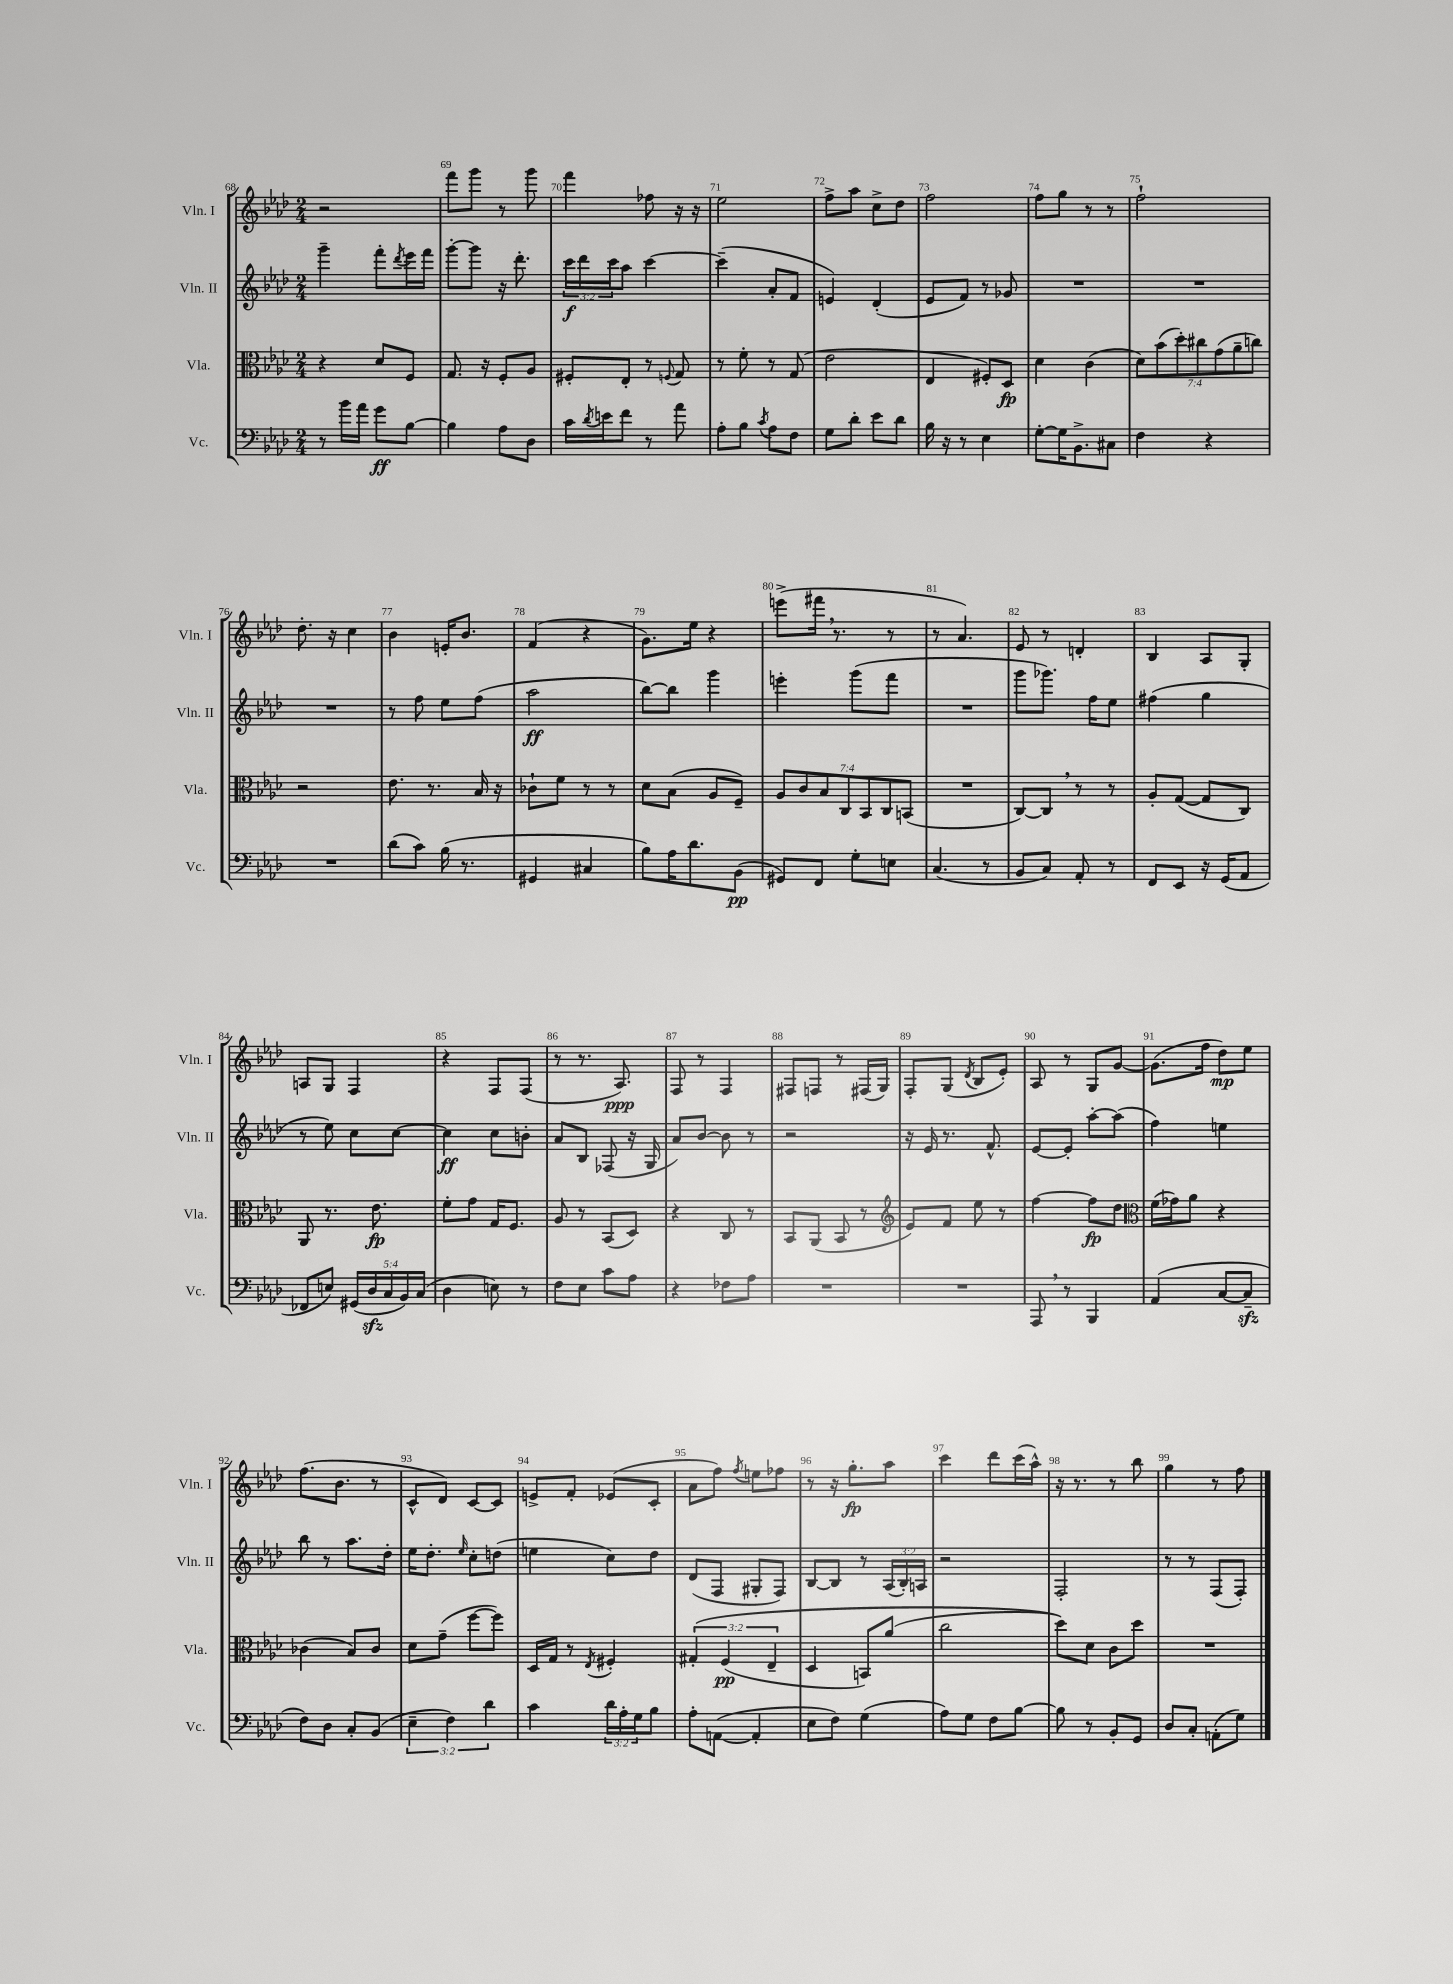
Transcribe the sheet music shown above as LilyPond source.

<<
\new StaffGroup <<
\new Staff = "s0" \with { instrumentName = "Vln. I" shortInstrumentName = "Vln. I" } {
    \clef treble \key aes \major \numericTimeSignature \time 2/4
    r2 |
    f'''8 g'''8 r8 g'''8 |
    f'''4 fes''8 r16 r16 |
    ees''2 |
    f''8-> aes''8 c''8-> des''8 |
    f''2 |
    f''8 g''8 r8 r8 |
    f''2-! |
    des''8.-. r16 c''4 |
    bes'4 e'16-. bes'8. |
    f'4( r4 |
    g'8.) ees''16 r4 |
    e'''8->( fis'''16 \breathe r8. r8 |
    r8 aes'4.) |
    ees'8 r8 d'4-. |
    bes4 aes8 g8-. |
    a8 g8 f4 |
    r4 f8 f8( |
    r8 r8. aes8.\ppp) |
    f8 r8 f4 |
    fis8 f8 r8 fis16( g16) |
    f8-. g8( \acciaccatura { des'8 } bes8 ees'8-.) |
    aes8 r8 g8 g'8~ |
    g'8.( f''16 des''8\mp) ees''8 |
    f''8.( bes'8. r8 |
    c'8-^ des'8) c'8~ c'8 |
    e'8-> f'8-. ees'8( c'8-. |
    aes'8 f''8) \acciaccatura { f''8 } e''8 fes''8 |
    r8 r16 g''8.-.\fp aes''8 |
    c'''4 des'''8 c'''16( aes''16-^) |
    r16 r8. r8 bes''8 |
    g''4 r8 f''8 \bar "|." |
}
\new Staff = "s1" \with { instrumentName = "Vln. II" shortInstrumentName = "Vln. II" } {
    \clef treble \key aes \major \numericTimeSignature \time 2/4 \override Staff.TupletNumber.text = #tuplet-number::calc-fraction-text
    g'''4-- f'''8-. \acciaccatura { des'''8 } ees'''16 f'''16 |
    g'''8~-. g'''8 r16 des'''8.-. |
    \tuplet 3/2 { c'''16\f des'''16 c'''16 } aes''8 c'''4~ |
    c'''4--( aes'8-. f'8 |
    e'4) des'4-.( |
    ees'8 f'8) r8 ges'8 |
    R2 |
    R2 |
    R2 |
    r8 f''8 ees''8 f''8( |
    aes''2\ff |
    bes''8~) bes''8 g'''4 |
    e'''4-. g'''8( f'''8 |
    R2 |
    g'''8 ges'''8.) f''16 ees''8 |
    fis''4( g''4 |
    r8 ees''8) c''8 c''8~ |
    c''4\ff c''8 b'8-. |
    aes'8 bes8 fes8( r16 g16 |
    aes'8) bes'8~ bes'8 r8 |
    r2 |
    r16 ees'16 r8. f'8.-^ |
    ees'8~ ees'8-. aes''8~-. aes''8( |
    f''4) e''4 |
    bes''8 r8 aes''8. des''16-. |
    ees''16 des''8.-. \grace { ees''16 } c''8-. d''8( |
    e''4 c''8) des''8 |
    des'8( f8 gis8-. f8) |
    bes8~ bes8 r8 \tuplet 3/2 { aes16( bes16-.) a16 } |
    r2 |
    f2-. |
    r8 r8 f8( f8-.) \bar "|." |
}
\new Staff = "s2" \with { instrumentName = "Vla." shortInstrumentName = "Vla." } {
    \clef alto \key aes \major \numericTimeSignature \time 2/4 \override Staff.TupletNumber.text = #tuplet-number::calc-fraction-text
    r4 des'8 f8 |
    g8. r16 f8-. aes8 |
    fis8-. ees8-. r8 \appoggiatura { f8 } g8 |
    r8 f'8-. r8 g8( |
    ees'2 |
    ees4 fis8-.) des8\fp |
    des'4 c'4( |
    \tuplet 7/4 { des'8) bes'8( des''8-.) cis''8 g'8( aes'8-- c''8) } |
    r2 |
    ees'8. r8. bes16 r16 |
    ces'8-! f'8 r8 r8 |
    des'8 bes8( aes8 f8--) |
    \tuplet 7/4 { aes8 c'8 bes8 c8 bes,8 c8 b,8( } |
    R2 |
    c8~) c8 \breathe r8 r8 |
    aes8-. g8~( g8 c8) |
    aes,8 r8. ees'8.\fp |
    f'8-. g'8 g16 f8. |
    aes8 r8 bes,8( des8) |
    r4 c8 r8 |
    bes,8 aes,8( bes,8 r8 |
    \clef treble ees'8) f'8 ees''8 r8 |
    f''4~ f''8\fp des''8 |
    \clef alto f'16( ges'16) aes'8 r4 |
    ces'4( bes8) ces'8 |
    des'8 g'8--( f''8~ f''8) |
    des16 g16 r8 \acciaccatura { ees8 } fis4-. |
    \tuplet 3/2 { gis4-.\( f4\pp( ees4-- } |
    des4 b,8) aes'8( |
    c''2 |
    des''8)\) des'8 c'8 des''8 |
    R2 \bar "|." |
}
\new Staff = "s3" \with { instrumentName = "Vc." shortInstrumentName = "Vc." } {
    \clef bass \key aes \major \numericTimeSignature \time 2/4 \override Staff.TupletNumber.text = #tuplet-number::calc-fraction-text
    r8 bes'16 aes'16 g'8\ff bes8~ |
    bes4 aes8 des8 |
    c'16 \acciaccatura { des'8 } e'16 f'8 r8 aes'8 |
    aes8-. bes8 \acciaccatura { c'8 } aes8 f8 |
    g8 des'8-. ees'8 des'8 |
    bes16 r16 r8 ees4 |
    g8~-. g16 bes,8.-> cis8 |
    f4 r4 |
    R2 |
    des'8( c'8) bes16( r8. |
    gis,4 cis4 |
    bes8) aes16 des'8. bes,8\pp( |
    gis,8) f,8 g8-. e8 |
    c4.( r8 |
    bes,8 c8) aes,8-. r8 |
    f,8 ees,8 r16 g,16( aes,8 |
    fes,8 e8) \tuplet 5/4 { gis,16( des16\sfz c16 bes,16) c16( } |
    des4 e8) r8 |
    f8 ees8 c'8 aes8 |
    r4 fes8 aes8 |
    R2 |
    R2 |
    aes,,8 \breathe r8 bes,,4 |
    aes,4( c8~ c8--\sfz |
    f8) des8 c8-. bes,8( |
    \tuplet 3/2 { ees4-- f4) des'4 } |
    c'4 \tuplet 3/2 { des'16 aes16-. g16 } bes8 |
    aes8-. a,8~( a,4-. |
    ees8 f8) g4( |
    aes8) g8 f8 bes8~ |
    bes8 r8 bes,8-. g,8 |
    des8 c8-. a,8-.( g8) \bar "|." |
}
>>
>>
\layout { \context { \Score currentBarNumber = #68 \override BarNumber.break-visibility = ##(#f #t #t) barNumberVisibility = #all-bar-numbers-visible } }
